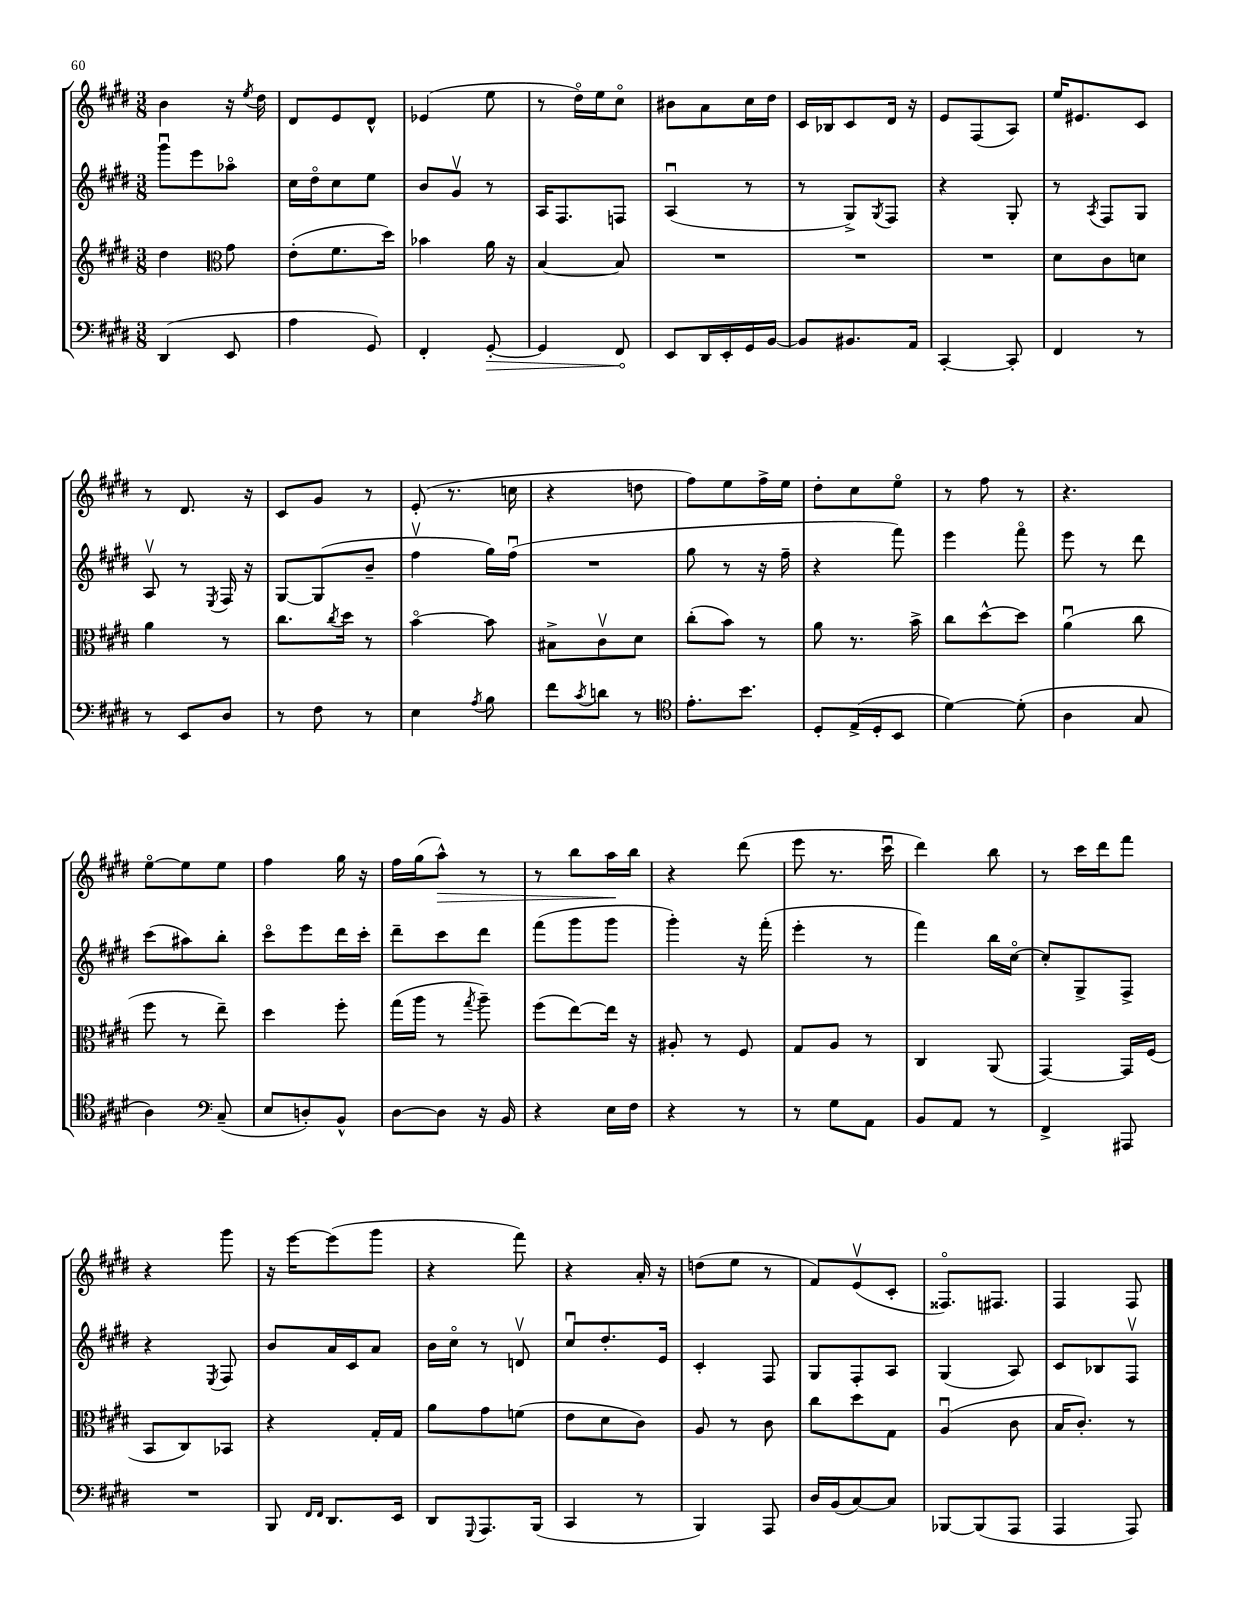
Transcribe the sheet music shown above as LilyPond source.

<<
\new StaffGroup <<
\new Staff = "s0" {
    \clef treble \key e \major \numericTimeSignature \time 3/8
    b'4 r16 \acciaccatura { e''8 } dis''16 |
    dis'8 e'8 dis'8-^ |
    ees'4( e''8 |
    r8 dis''16\flageolet) e''16 cis''8\flageolet |
    bis'8 a'8 cis''16 dis''16 |
    cis'16 bes16 cis'8 dis'16 r16 |
    e'8 fis8( a8) |
    e''16 eis'8. cis'8 |
    r8 dis'8. r16 |
    cis'8 gis'8 r8 |
    e'8-.( r8. c''16 |
    r4 d''8 |
    fis''8) e''8 fis''16-> e''16 |
    dis''8-. cis''8 e''8\flageolet |
    r8 fis''8 r8 |
    r4. |
    e''8~\flageolet e''8 e''8 |
    fis''4 gis''16 r16 |
    fis''16 gis''16( a''8-^\>) r8 |
    r8 b''8 a''16\! b''16 |
    r4 dis'''8( |
    e'''8 r8. cis'''16\downbow |
    dis'''4) b''8 |
    r8 cis'''16 dis'''16 fis'''8 |
    r4 gis'''8 |
    r16 e'''16~ e'''8( gis'''8 |
    r4 fis'''8) |
    r4 a'16-. r16 |
    d''8( e''8 r8 |
    fis'8) e'8\upbow( cis'8-. |
    fisis8.\flageolet) fis8. |
    fis4 fis8 \bar "|." |
}
\new Staff = "s1" {
    \clef treble \key e \major \numericTimeSignature \time 3/8
    gis'''8\downbow e'''8 aes''8\flageolet |
    cis''16 dis''16\flageolet cis''8 e''8 |
    b'8 gis'8\upbow r8 |
    a16 fis8. f8 |
    a4\downbow( r8 |
    r8 gis8->) \acciaccatura { gis8 } fis8 |
    r4 gis8-. |
    r8 \acciaccatura { a8 } fis8 gis8 |
    a8\upbow r8 \acciaccatura { e8 } fis16 r16 |
    gis8~ gis8( b'8-- |
    fis''4\upbow gis''16) fis''16\downbow( |
    R4. |
    gis''8 r8 r16 fis''16-- |
    r4 fis'''8) |
    e'''4 fis'''8\flageolet |
    e'''8 r8 dis'''8 |
    cis'''8( ais''8) b''8-. |
    cis'''8\flageolet e'''8 dis'''16 cis'''16-. |
    dis'''8-- cis'''8 dis'''8 |
    fis'''8( gis'''8 gis'''8 |
    gis'''4-.) r16 fis'''16-.( |
    e'''4-. r8 |
    fis'''4) b''16 cis''16~\flageolet |
    cis''8-. gis8-> fis8-> |
    r4 \acciaccatura { e8 } fis8 |
    b'8 a'16 cis'16 a'8 |
    b'16 cis''16\flageolet r8 d'8\upbow |
    cis''8\downbow dis''8.-. e'16 |
    cis'4-. fis8 |
    gis8 fis8-. a8 |
    gis4( a8) |
    cis'8 bes8 fis8\upbow \bar "|." |
}
\new Staff = "s2" {
    \clef treble \key e \major \numericTimeSignature \time 3/8
    dis''4 \clef alto gis'8 |
    e'8-.( fis'8. dis''16) |
    bes'4 a'16 r16 |
    b4~ b8 |
    R4. |
    R4. |
    R4. |
    dis'8 cis'8 d'8 |
    a'4 r8 |
    cis''8. \acciaccatura { cis''8 } dis''16 r8 |
    b'4~\flageolet b'8 |
    bis8-> cis'8\upbow dis'8 |
    cis''8-.( b'8) r8 |
    a'8 r8. b'16-> |
    cis''8 dis''8~-^ dis''8 |
    a'4\downbow( cis''8 |
    fis''8 r8 e''8--) |
    dis''4 fis''8-. |
    gis''16( a''16 r8 \acciaccatura { gis''8 } a''8--) |
    fis''8( e''8~) e''16 r16 |
    ais8-. r8 fis8 |
    gis8 a8 r8 |
    cis4 a,8( |
    gis,4~) gis,16 fis16( |
    b,8 cis8) bes,8 |
    r4 gis16-. gis16 |
    a'8 gis'8 f'8( |
    e'8 dis'8 cis'8) |
    a8 r8 cis'8 |
    cis''8 dis''8 gis8 |
    a4\downbow( cis'8 |
    b16 cis'8.-.) r8 \bar "|." |
}
\new Staff = "s3" {
    \clef bass \key e \major \numericTimeSignature \time 3/8
    dis,4( e,8 |
    a4 gis,8) |
    fis,4-. \once \override Hairpin.circled-tip = ##t gis,8~-.\> |
    gis,4 fis,8\! |
    e,8 dis,16 e,16-. gis,16 b,16~ |
    b,8 bis,8. a,16 |
    cis,4~-. cis,8-. |
    fis,4 r8 |
    r8 e,8 dis8 |
    r8 fis8 r8 |
    e4 \acciaccatura { a8 } b8 |
    fis'8 \acciaccatura { cis'8 } d'8 r8 |
    \clef tenor e'8.-. b'8. |
    dis8-. e16->( dis16-. b,8 |
    dis'4~) dis'8-.( |
    a4 gis8 |
    a4) \clef bass cis8--( |
    e8 d8-.) b,8-^ |
    dis8~ dis8 r16 b,16 |
    r4 e16 fis16 |
    r4 r8 |
    r8 gis8 a,8 |
    b,8 a,8 r8 |
    fis,4-> ais,,8 |
    R4. |
    b,,8 \grace { fis,16 fis,16 } dis,8. e,16 |
    dis,8 \appoggiatura { gis,,8 } a,,8. b,,16( |
    cis,4 r8 |
    b,,4) a,,8 |
    dis16 b,16( cis8~) cis8 |
    bes,,8~ bes,,8( a,,8 |
    a,,4 a,,8) \bar "|." |
}
>>
>>
\layout { \context { \Score \remove "Bar_number_engraver" } }
